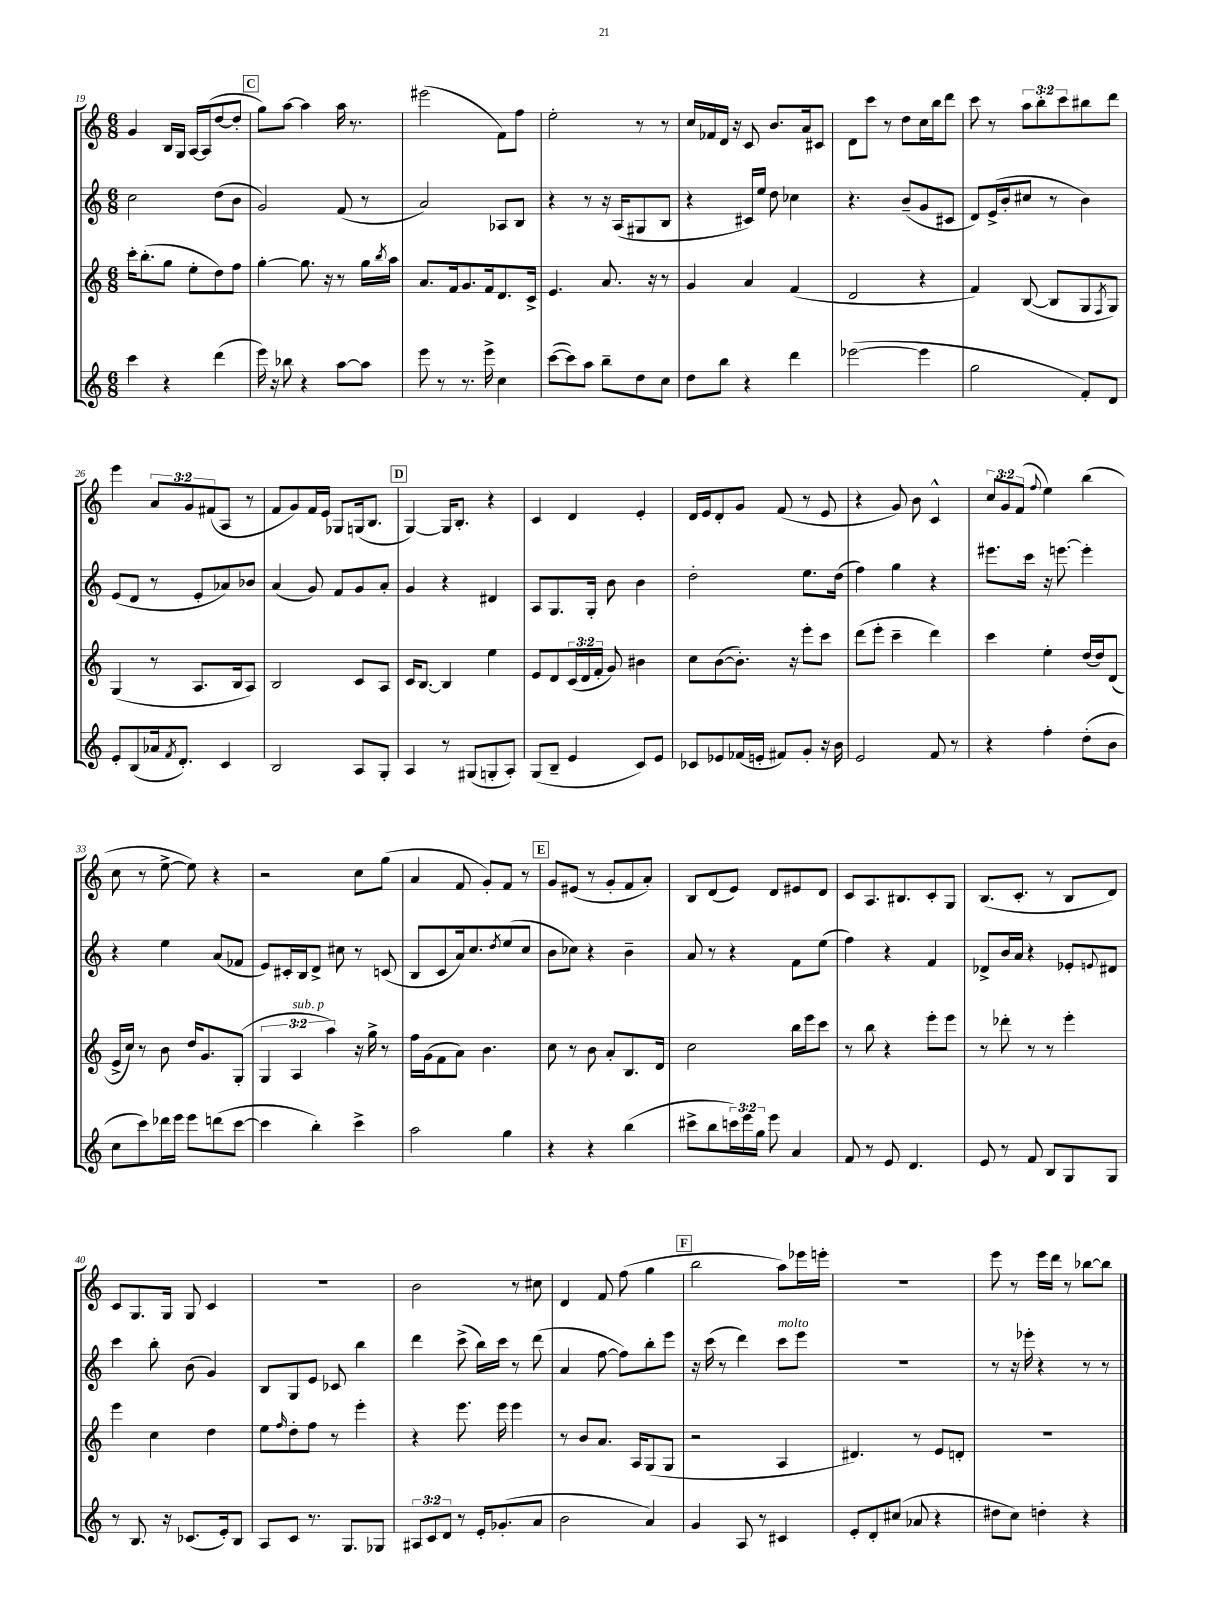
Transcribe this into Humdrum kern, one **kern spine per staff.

**kern	**kern	**kern	**kern
*part4	*part3	*part2	*part1
*staff4	*staff3	*staff2	*staff1
*clefG2	*clefG2	*clefG2	*clefG2
*k[]	*k[]	*k[]	*k[]
*M6/8	*M6/8	*M6/8	*M6/8
=19	=19	=19	=19
4ccc\	16ccc'\KL	2cc\	4g/
.	(8.bb'\	.	.
4r	8gg\J	.	16B/LL
.	.	.	16G/JJ
.	8ee'\L	.	[16A/LL
.	.	.	(16A/J]
(4ddd\	8dd\)	(8dd\L	[8dd/
.	8ff\J	8b\J	8dd'/J]
!!LO:REH:place=s1:t=C
=20	=20	=20	=20
16eee\)	[4gg'\	2g/)	8gg\L)
16r	.	.	.
8bb-X\	.	.	[8aa\J
4r	8.gg\]	.	4aa\]
.	16r	.	.
[8aa\L	8r	(8f/	16aa\
.	.	.	8.r
8aa\J]	16gg\LL	8r	.
.	8qbb/	.	.
.	16aa\JJ	.	.
=21	=21	=21	=21
8eee\	8.a/L	2a/)	(2eee#X\
8r	.	.	.
.	16f/k	.	.
8.r	8.g/	.	.
16eee^\	16f/k	.	.
4cc\	8.d/	8A-X/L	8f\L)
.	.	8B/J	8ff\J
.	16c^/Jk	.	.
=22	=22	=22	=22
([8ccc\L	4.e/	4r	2ee'\
8ccc\])	.	.	.
8aa\J	.	8r	.
8bb~\L	8.a/	16r	.
.	.	(16A/KL	.
8dd\	.	8G#X/	8r
.	16r	.	.
8cc\J	8r	8B/J	8r
=23	=23	=23	=23
8dd\L	4g/	4r	16cc/LL
.	.	.	16f-X/
8bb\J	.	.	16d/JJ
.	.	.	16r
4r	4a/	16c#X/LL)	8c/
.	.	16ee/JJ	.
.	.	8dd\	8.b/L
4ddd\	(4f/	4cc-X\	.
.	.	.	16a/k
.	.	.	8c#X/J
=24	=24	=24	=24
([2eee-X\	2d/	4.r	8d\L
.	.	.	8ccc\J
.	.	.	8r
.	.	(8b~/L	8dd\L
4eee-\]	4r	8g/	16cc\L
.	.	.	16bb\J
.	.	8c#X/J	8ddd\J
=25	=25	=25	=25
2gg\	4f/)	8d/L)	8ccc\
.	.	(16e^/L	8r
.	.	16b'/J	.
.	([8B/	8cc#X/J	12aa\L
.	.	.	12bb'\
.	8B/L]	8r	.
.	.	.	12ccc\
8f'/L)	8G/	4b\)	8bb#X\
.	8qF/	.	.
8d/J	8G/J)	.	8ddd\J
!!LO:LB:g=z
=26	=26	=26	=26
8e'/L	(4G/	(8e/L	4eee\
(8B/	.	8d/J	.
16a-X/k	8r	8r	12a/L
8qf/	.	.	.
8.d'/J)	.	.	.
.	.	.	12g/
.	8.A/L	8e'/L	.
.	.	.	(12f#X/
4c/	.	8a-X/)	8A/J
.	16B/k	.	.
.	8A/J)	8b-X/J	8r
=27	=27	=27	=27
2B/	2B/	(4a/	8f/L
.	.	.	8g/)
.	.	8g/)	16f/L
.	.	.	16e/JJ
.	.	8f/L	8G-X/L
8A/L	8c/L	8g/	(16Gn/k
.	.	.	8.B/J
8G'/J	8A/J	8a'/J	.
!!LO:REH:place=s1:t=D
=28	=28	=28	=28
4A/	16c/KL	4g/	[4G/)
.	[8.B/J	.	.
8r	4B/]	4r	16G/KL]
.	.	.	8.B'/J
(8G#X/L	.	.	.
8Gn'/	4ee\	4d#X/	4r
8A'/J)	.	.	.
=29	=29	=29	=29
(8G/L	8e/L	8A/L	4c/
8B~/J	8d/	8.G/	.
4e/	(24c/L	.	4d/
.	24d/	.	.
.	.	16G'/Jk	.
.	24f'/JJ	.	.
.	8g/)	8b\	.
8c/L)	4b#X\	4b\	4e'/
8e/J	.	.	.
=30	=30	=30	=30
8c-X/L	8cc\L	2dd'\	16d/LL
.	.	.	16e/J
8e-X/	([8b\	.	8d'/
(16f-X/L	8.b'\J])	.	8g/J
16en'/JJ	.	.	.
8f#X/L)	.	.	(8f/
.	16r	.	.
8g'/J	8eee'\L	8.ee\L	8r
16r	8ccc\J	.	8e/
16b\	.	(16dd\Jk	.
=31	=31	=31	=31
2e/	(8ddd\L	4ff\)	4r
.	8eee'\J	.	.
.	4ccc~\	4gg\	8g/)
.	.	.	8b\
8f/	4ddd\)	4r	4c^^/
8r	.	.	.
=32	=32	=32	=32
4r	4ccc\	8.eee#X\L	12cc/L
.	.	.	12g/
.	.	.	(12f/J
.	.	16ccc\Jk	.
.	.	.	8qqff/
4ff'\	4ee'\	16r	4ee\)
.	.	[8.eeen\	.
(8dd'\L	(16dd/LL	4eee'\]	(4bb\
.	16dd/J)	.	.
8b\J	(8d/J	.	.
!!LO:LB:g=z
=33	=33	=33	=33
8cc\L	16e^/LL	4r	8cc\
.	16cc/JJ)	.	.
8ccc\)	8r	.	8r
16ddd-X\L	8b\	4ee\	[8ee^\
16eee\JJ	.	.	.
8eee\L	16dd/KL	.	8ee\])
.	8.g/	.	.
(8dddn\	.	(8a/L	4r
[8ccc\J	(8G'/J	8f-X/J	.
=34	=34	=34	=34
4ccc\]	6G/	8e/L)	2r
.	.	16c#X'/L	.
!	!LO:TX:a:i:t=sub. p	!	!
.	6A/	.	.
.	.	16B/J	.
4bb'\)	.	8d^/J	.
.	6aa\)	.	.
.	.	8cc#X\	.
4ccc^\	16r	8r	8cc\L
.	16gg^\	.	.
.	8r	(8cn/	(8gg\J
=35	=35	=35	=35
2aa\	16ff\LL	8B/L	4a/
.	(16g\J	.	.
.	8f\	8c/	.
.	8a\J)	16a/k)	8f/
.	.	8.cc/	.
.	4.b\	.	8g'/L)
.	.	8qdd/	.
4gg\	.	(8ee/	8f/J
.	.	8cc/J	8r
!!LO:REH:place=s1:t=E
=36	=36	=36	=36
4r	8cc\	8b\L	8g/L
.	8r	8cc-X\J)	(8e#X/J
4r	8b\	4r	8r
.	8a'/L	.	8g'/L
(4bb\	8.B/	4b~\	8f/
.	.	.	8a'/J)
.	16d/Jk	.	.
=37	=37	=37	=37
8ccc#X^\L	2cc\	8a/	8B/L
8bb\	.	8r	(8d/
24cccn\L)	.	4r	8e/J)
24eee\	.	.	.
24gg\JJ	.	.	.
8eee\	.	.	8d/L
4a/	16bb\LL	8f\L	8e#X/
.	16eee\J	.	.
.	8ccc\J	(8ee\J	8d/J
=38	=38	=38	=38
8f/	8r	4ff\)	8c/L
8r	8bb\	.	8.A/
8e/	4r	4r	.
.	.	.	8.B#X/
4.d/	.	.	.
.	8eee'\L	4f/	8c'/
.	8eee\J	.	8G/J
=39	=39	=39	=39
8e/	8r	8d-X^/L	(8.B/L
8r	8ddd-X'\	16b/L	.
.	.	16a/JJ	8.c'/J
8f/	8r	4r	.
8B/L	8r	.	8r
8G/	4eee'\	8e-X'/L	8B/L
.	.	8qqen/	.
8G/J	.	8d#X/J	8d/J)
!!LO:LB:g=z
=40	=40	=40	=40
8r	4eee\	4ccc\	8c/L
8.B/	.	.	8.G/
.	4cc\	8bb'\	.
16r	.	.	16G/Jk
(8.c-X/L	.	(8b\	8G/
.	4dd\	4g/)	4c/
16e'/k)	.	.	.
8B/J	.	.	.
=41	=41	=41	=41
8A/L	8ee\L	8B/L	2.r
.	16qqff/	.	.
8c/J	8dd'\	8G/	.
8.r	8ff\J	8e/J	.
.	8r	8c-X/	.
8.G/L	.	.	.
.	4eee'\	4bb\	.
8G-X/J	.	.	.
=42	=42	=42	=42
12A#X/L	4r	4ddd\	2b\
12c/	.	.	.
12d/J	.	.	.
8r	8.eee\	(8ccc^\	.
16e'/KL	.	16bb\LL)	.
(8.g-X'/	16eee\	16ccc\JJ	.
.	4eee\	8r	8r
8a/J	.	(8ddd\	8cc#X\
=43	=43	=43	=43
2b\	8r	4a/	4d/
.	8b/L	.	.
.	8.a/J	[8ff\	8f/
.	.	8ff\L])	(8ff\
.	16A/KL	.	.
4a/)	(8G/	8bb'\	4gg\
.	8G/J	8eee\J	.
!!LO:REH:place=s1:t=F
=44	=44	=44	=44
4g/	2r	16r	2bb\
.	.	(16ccc\	.
.	.	8r	.
8A/	.	4ddd\)	.
8r	.	.	.
!	!	!LO:TX:a:i:t=molto	!
4c#X/	4A/	8ccc\L	8aa\L)
.	.	8eee\J	16eee-X\L
.	.	.	16eeen'\JJ
=45	=45	=45	=45
8e'/L	4.d#X/)	2.r	2.r
8d'/	.	.	.
(8cc#X/J	.	.	.
8a-X/	8r	.	.
4r	8e/L	.	.
.	8dn'/J	.	.
=46	=46	=46	=46
8dd#X\L	2.r	8r	8eee\
8cc\J)	.	16r	8r
.	.	16eee-X'\	.
4ddn'\	.	4r	16eee\LL
.	.	.	16ddd\JJ
.	.	.	8r
4r	.	8r	[8bb-X\L
.	.	8r	8bb-\J]
==	==	==	==
*-	*-	*-	*-
